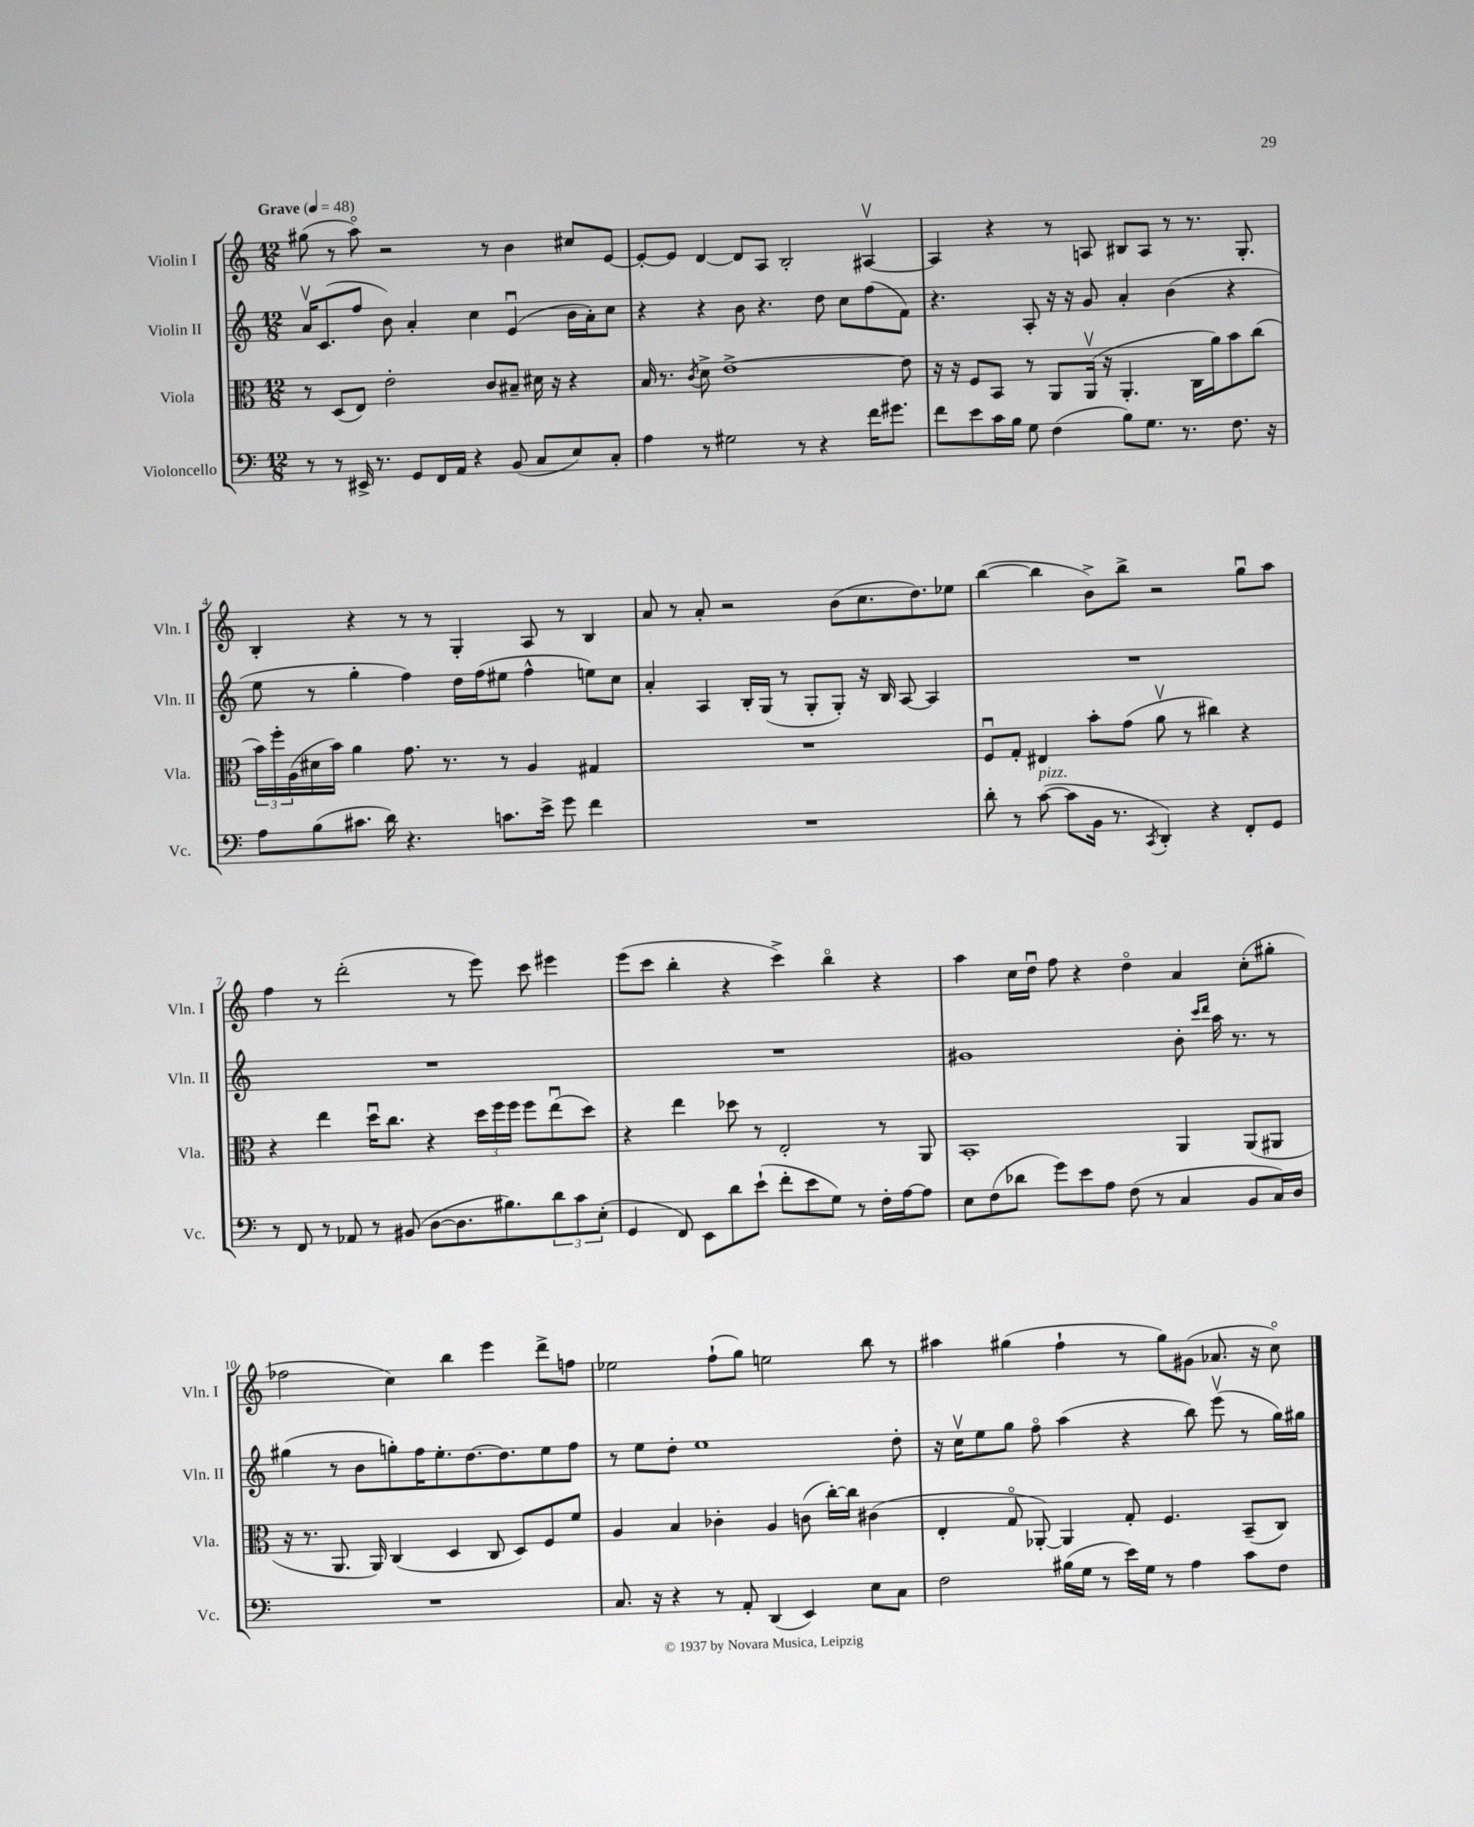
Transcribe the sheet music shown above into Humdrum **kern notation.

**kern	**kern	**kern	**kern
*staff4	*staff3	*staff2	*staff1
*clefF4	*clefC3	*clefG2	*clefG2
*k[]	*k[]	*k[]	*k[]
*M12/8	*M12/8	*M12/8	*M12/8
*MM48	*MM48	*MM48	*MM48
8r	8r	16av/LK	(8gg#\
.	.	(8.c/	.
8r	(8D/L	.	8r
16EE#^/	8E/J)	8ff/J	8aao\)
8.r	.	.	.
.	2e'\	8b\)	2r
8GG/L	.	4a'/	.
16FF/L	.	.	.
16AA/JJ	.	.	.
4r	.	4cc\	.
.	8c/L	.	8r
(8BB/	8B#~/J	(4eu/	4b\
8C/L	16d#\	.	.
.	16r	.	.
8E/)	4r	16b\LL	8cc#/L
.	.	16a'\J)	.
8C'/J	.	8cc\J	[8e/J
=	=	=	=
4A\	16B/	4r	8e'/_L
.	8.r	.	.
.	.	.	8e/]J
.	8qc/	.	.
8r	8d^\	4r	[4d/
2G#\	[1e^	.	.
.	.	8b\	8d/]L
.	.	4.r	8A/J
.	.	.	2B'/
8r	.	.	.
4r	.	8dd\	.
.	.	8cc\L	.
16f\LK	.	(8ff\	[4A#v/
8.g#\J	.	.	.
.	8e\]	8f\J)	.
=	=	=	=
8f\L	16r	4.r	4A#/]
.	16r	.	.
8e\	8F/L	.	.
16c\L	8BB/J	.	4r
16B\JJ	.	.	.
8G\	8r	8A'/	.
(4F\	8AA/L	16r	8r
.	.	16r	.
.	(16AAv/Jk	8g/	8A/
.	16r	.	.
8B\L)	4.AA'/	4a'/	8B#/L
8.G\J	.	.	8A/J
.	.	(4b\	8r
8.r	.	.	.
.	16C\LL	.	8.r
.	16a\J)	.	.
8.F\	8b\	4r	.
.	.	.	8.G'/
.	(8cc\J	.	.
16r	.	.	.
=	=	=	=
8A\L	24b\LL)	8ee\	4B'/
.	24ff'\	.	.
.	(24A\	.	.
(8B\	16d#\	8r	.
.	16b\JJ)	.	.
8.c#\J	4a\	4gg'\	4r
16d\)	.	.	.
4.r	8.g\	4ff\)	8r
.	.	.	8r
.	8.r	.	.
.	.	16dd\LL	4G'/
.	.	(16ff\J	.
8.c\L	8r	8ee#\J	.
.	4A/	4ff^^\	8A/
16e^\Jk	.	.	.
8g\	.	.	8r
4f\	4G#/	8ee\L)	4B/
.	.	8cc\J	.
=	=	=	=
1.r	1.r	4a'/	8a/
.	.	.	8r
.	.	4A/	8a'/
.	.	.	2r
.	.	16B'/LL	.
.	.	(16G/JJ	.
.	.	8r	.
.	.	8G'/L	.
.	.	8G'/J)	(8b\L
.	.	16r	8.cc\
.	.	16B/	.
.	.	[8A/	.
.	.	.	8.dd\)
.	.	4A/]	.
.	.	.	8ee-\J
=	=	=	=
8d'\	8Fu/L	1.r	([4bb\
8r	8G'/J	.	.
([8c\	4E#/	.	4bb\]
8c\]L	.	.	.
16BB\Jk	8b'\L	.	8b^\L)
8.r	.	.	.
.	(8g\J	.	8bb^\J
8qCC/	.	.	.
4DD'/)	8av\	.	2r
.	8r	.	.
4r	4cc#\)	.	.
8FF'/L	4r	.	8ggu\L
8GG/J	.	.	8aa\J
=	=	=	=
8r	4r	1.r	4ff\
8FF/	.	.	.
8r	4ee\	.	8r
8AA-/	.	.	(2ddd'\
8r	16ddu\LK	.	.
.	8.cc\J	.	.
(8BB#/	.	.	.
[8D\L	4r	.	.
8.D\]	.	.	8r
.	24dd\LL	.	8eee\)
.	24ff\	.	.
8.B#\)	.	.	.
.	24ff\JJ	.	.
.	8ff\L	.	8ccc\
12d\	(8eeu\	.	4eee#\
12c\	.	.	.
.	8dd\J)	.	.
(12E'\J	.	.	.
=	=	=	=
4GG/	4r	1.r	(8eee\L
.	.	.	8ccc\J
8FF/)	4ee\	.	4bb'\
8EE\L	.	.	.
8d\	8dd-\	.	4r
(8e`\J	8r	.	.
8f'\L	2E'/	.	4ccc^\)
8e\	.	.	.
8G\J)	.	.	4bbo\
8r	.	.	.
16F'\LL	8r	.	4r
[16A\J	.	.	.
8A\]J	8AA/	.	.
=	=	=	=
8E\L	1BB'	1g#	4aa\
(8F\	.	.	.
8d-\J	.	.	16cc\LL
.	.	.	16ddu\JJ
8g\L)	.	.	8ff\
8e\	.	.	4r
8A\J	.	.	.
(8F\	.	.	4ddo\
8r	.	.	.
4C/	4AA/	8b'\	4a/
.	.	16qqccc/LL	.
.	.	16qqddd/JJ	.
.	.	16aa\	.
.	.	8.r	.
8BB/L	(8AA/L	.	(8cc'\L
16C/L)	8AA#/J	8r	8gg#'\J
16D/JJ	.	.	.
=	=	=	=
1.r	16r	(4gg#\	2ff-\
.	8.r	.	.
.	8.AA/	8r	.
.	.	8b\L	.
.	16AA/)	.	.
.	(4C/	8gg'\)	4cc\)
.	.	16ff\K	.
.	.	8.ee'\	.
.	4D/	.	4bb\
.	.	[8.dd\	.
.	8C/	.	4eee\
.	.	8.dd\]	.
.	8D/L)	.	.
.	8F/	8ee\	8ddd^\L
.	8f/J	8ff\J	8ff\J
=	=	=	=
8.C/	4A/	8r	2ee-\
.	.	8ee\L	.
16r	.	.	.
4r	4B/	8dd'\J	.
.	.	1ee	.
8r	4c-'\	.	(8ff`\L
8AA'/	.	.	8gg\J)
(4DD/	4A/	.	2ee\
4EE/)	(8c\	.	.
.	[16cc'\LL)	.	.
.	16cc\]JJ	.	.
8E\L	(4c#\	.	8bb\
8C\J	.	8dd'\	8r
=	=	=	=
2F\	4E'/	16r	4aa#\
.	.	16ccv\LK	.
.	.	8ee\	.
.	8Go/	8gg\J	(4gg#\
.	[8AA-'/)	8ffo\	.
(16B#\LL	4AA-/]	(4aa\	4ff`\
16G\JJ	.	.	.
8r	.	.	.
16e\LL)	8G'/	4r	8r
16G\JJ	.	.	.
8r	4.F/	.	8gg#\L)
4A\	.	8bb\)	(8g#\J
.	.	(8eeev\	8.a-/
8c\L	(8BB~/L	8r	.
.	.	.	16r
8F\J	8C/J)	16gg\LL)	8cco\)
.	.	16gg#\JJ	.
==	==	==	==
*-	*-	*-	*-
